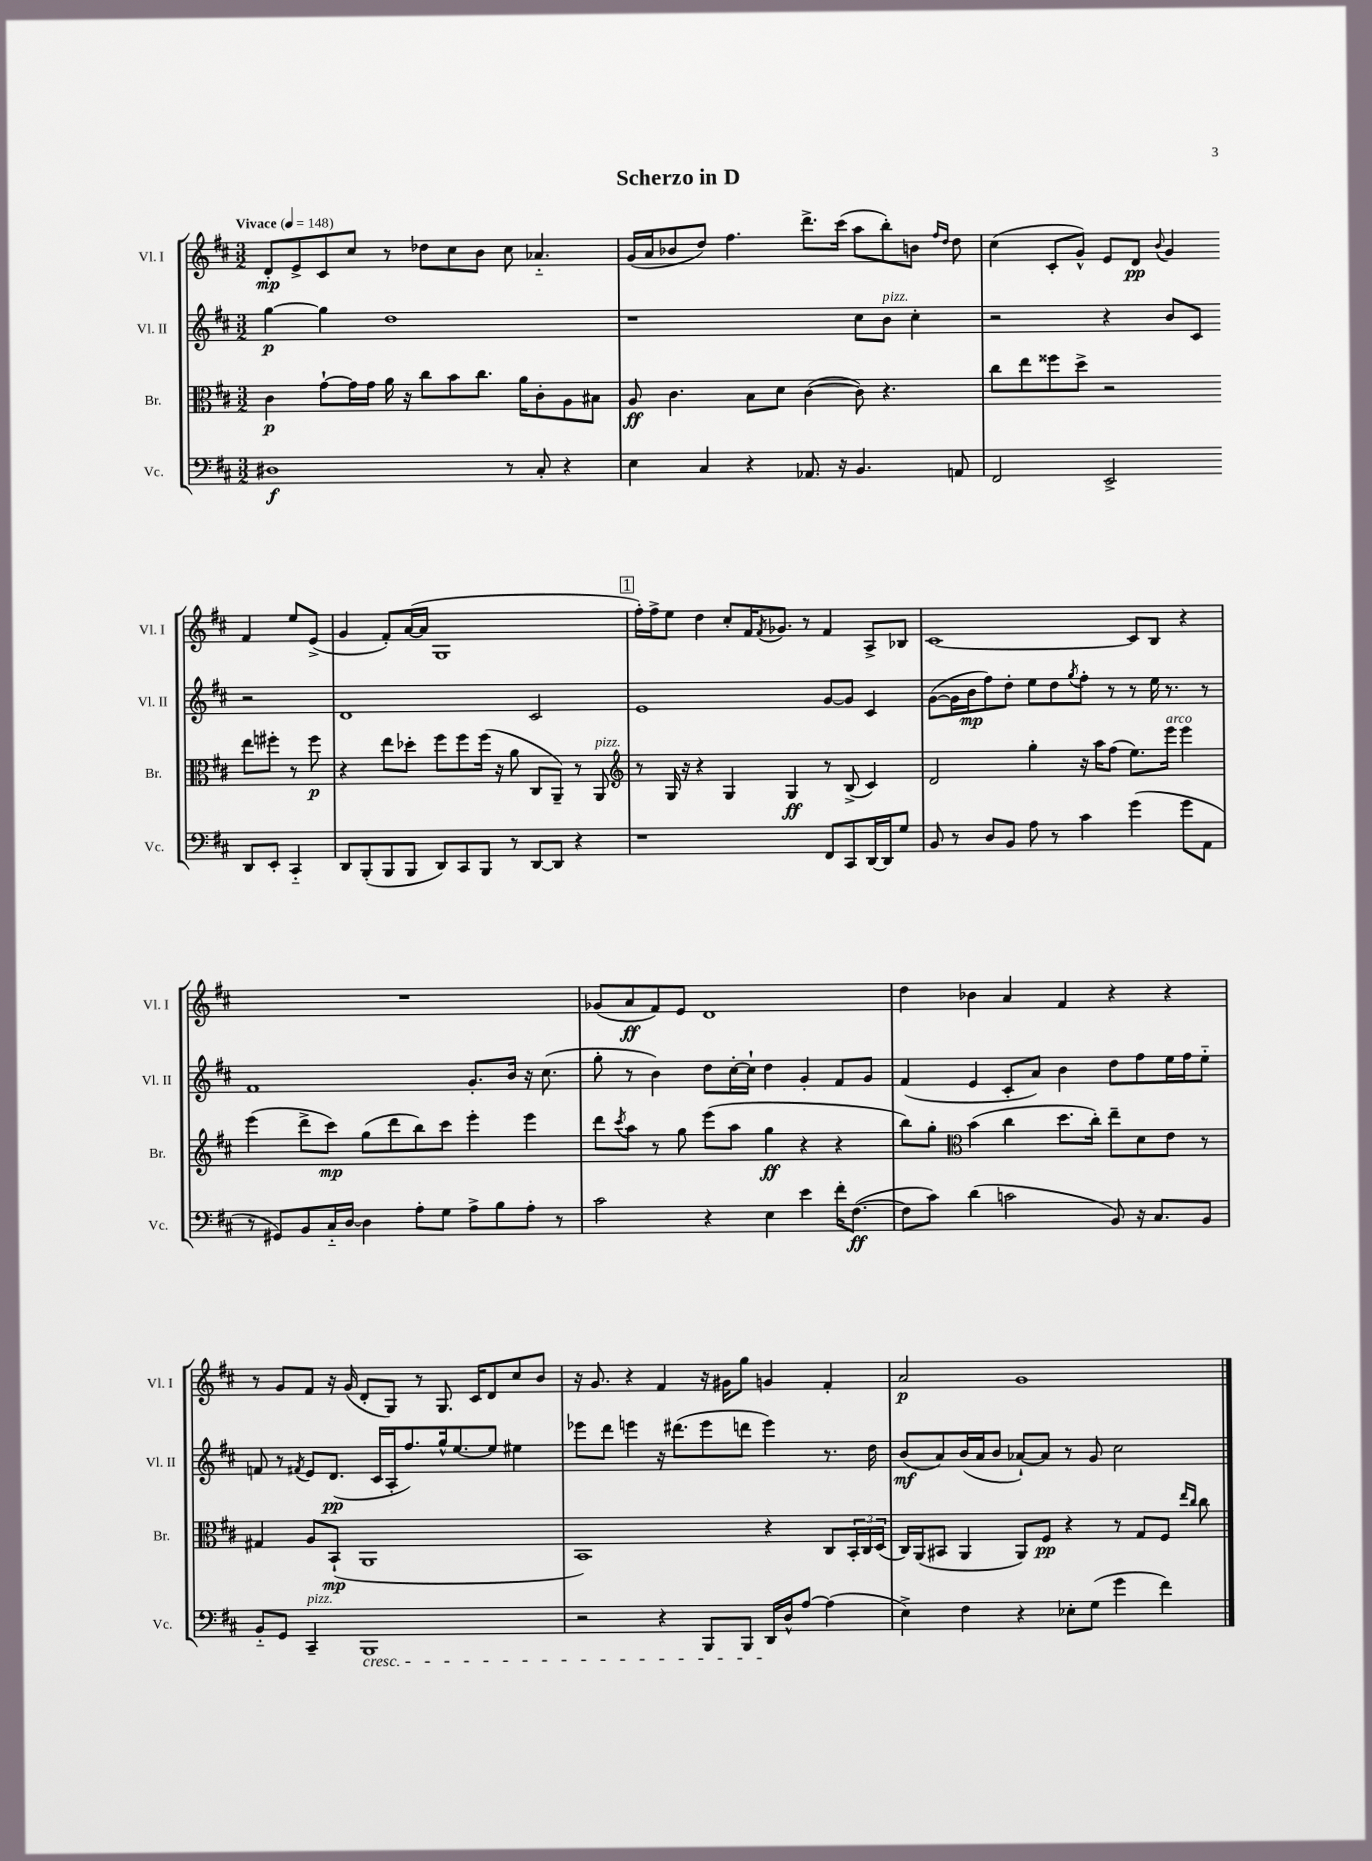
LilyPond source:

\header { title = "Scherzo in D" }
<<
\new StaffGroup <<
\new Staff = "s0" \with { instrumentName = "Vl. I" shortInstrumentName = "Vl. I" } {
    \clef treble \key d \major \numericTimeSignature \time 3/2 \tempo "Vivace" 4 = 148
    d'8-.\mp e'8-> cis'8 cis''8 r8 des''8 cis''8 b'8 cis''8 aes'4.-_ |
    g'16( a'16 bes'8 d''8) fis''4. d'''8.-> cis'''16( a''8 b''8-.) b'8 \grace { fis''16 d''16 } d''8 |
    cis''4( cis'8-. g'8-^) e'8 d'8\pp \appoggiatura { b'8 } g'4 fis'4 e''8 e'8->( |
    g'4 fis'8-.) a'16~( a'16 g1 |
    \mark \markup { \box "1" } fis''16-.) fis''16-> e''8 d''4 cis''8-. fis'16 \acciaccatura { fis'8 } ges'8. r8 fis'4 a8-> bes8 |
    cis'1~ cis'8 b8 r4 |
    R1. |
    ges'8( a'8\ff fis'8) e'8 d'1 |
    d''4 bes'4 a'4 fis'4 r4 r4 |
    r8 g'8 fis'8 r16 g'16( d'8-. g8) r8 g8. cis'16 d'8 cis''8 b'8 |
    r16 g'8. r4 fis'4 r16 gis'16 g''8 g'4 fis'4-. |
    a'2\p g'1 \bar "|." |
}
\new Staff = "s1" \with { instrumentName = "Vl. II" shortInstrumentName = "Vl. II" } {
    \clef treble \key d \major \numericTimeSignature \time 3/2
    g''4~\p g''4 d''1 |
    r1 cis''8 b'8^\markup { \italic "pizz." } cis''4-. |
    r2 r4 b'8 cis'8 r2 |
    d'1 cis'2 |
    \mark \markup { \box "1" } e'1 g'8~ g'8 cis'4 |
    g'8~( g'16 b'16\mp fis''8) d''8-. e''8 d''8 \acciaccatura { g''8 } fis''8-. r8 r8 e''16 r8. r8 |
    fis'1 g'8.-. b'16 r16 cis''8.( |
    g''8-. r8 b'4) d''8 cis''16~-. cis''16-! d''4 g'4-. fis'8 g'8 |
    fis'4( e'4 cis'8-. a'8) b'4 d''8 fis''8 e''16 fis''16 e''8-_ |
    f'8 r8 \acciaccatura { fis'8 } e'8 d'8.\pp( cis'16 a16-. fis''8.) g''16-^ e''8.~ e''8 eis''4 |
    ees'''8 d'''8 e'''4 r16 dis'''8.( e'''8 d'''8 e'''4) r8. d''16 |
    b'8\mf( a'8) b'16( a'16 b'8 aes'8~-!) aes'8 r8 g'8 cis''2 \bar "|." |
}
\new Staff = "s2" \with { instrumentName = "Br." shortInstrumentName = "Br." } {
    \clef alto \key d \major \numericTimeSignature \time 3/2
    cis'4\p g'8~-! g'16 g'16 a'16 r16 cis''8 b'8 cis''8. a'16 cis'8-. a8 bis8 |
    a8\ff cis'4. b8 d'8 cis'4~( cis'8) r4. |
    cis''8 e''8 fisis''8 d''8-> r2 e''8 fis''8-. r8 fis''8\p |
    r4 e''8 des''8-. fis''8 fis''8 fis''16( r16 a'8 cis8 a,8--) r8 a,8^\markup { \italic "pizz." } |
    \mark \markup { \box "1" } \clef treble r8 g16 r16 r4 g4 g4\ff r8 b8->( cis'4) |
    d'2 g''4-. r16 a''16 fis''8( e''8.) e'''16^\markup { \italic "arco" } e'''4 |
    e'''4( d'''8-> cis'''8\mp) g''8( d'''8 b''8) cis'''8 e'''4-. e'''4 |
    d'''8 \acciaccatura { cis'''8 } a''8 r8 g''8 e'''8( a''8 g''4\ff r4 r4 |
    b''8) g''8-. \clef alto b'4( cis''4 d''8. cis''16-.) e''8-- d'8 e'8 r8 |
    gis4 a8 b,8-!\mp( a,1 |
    b,1) r4 cis8 \tuplet 3/2 { b,16-. cis16 d16( } |
    cis16) a,16( bis,8 a,4 a,8) fis8\pp r4 r8 g8 fis8 \grace { e''16 cis''16 } cis''8 \bar "|." |
}
\new Staff = "s3" \with { instrumentName = "Vc." shortInstrumentName = "Vc." } {
    \clef bass \key d \major \numericTimeSignature \time 3/2
    dis1\f r8 cis8-. r4 |
    e4 cis4 r4 aes,8. r16 b,4. a,8 |
    fis,2 e,2-> d,8 e,8-. cis,4-_ |
    d,8 b,,8-.( b,,8 b,,8 d,8) cis,8 b,,8 r8 d,8~ d,8 r4 |
    \mark \markup { \box "1" } r1 fis,8 cis,8 d,16~ d,16 g8 |
    b,8 r8 d8 b,8 a8 r8 cis'4 g'4( g'8 a,8 |
    r8 gis,8) b,8 cis16-_ d16~ d4 a8-. g8 a8-> b8 a8-. r8 |
    cis'2 r4 e4 e'4 fis'16-. fis8.~\ff( |
    fis8 cis'8) d'4( c'2 b,8) r16 cis8. b,8 |
    b,8-_ g,8 cis,4--^\markup { \italic "pizz." } b,,1\cresc |
    r2 r4 b,,8 b,,8 d,16\! d16-^ a8~ a4( |
    e4->) fis4 r4 ees8-. g8( g'4 fis'4) \bar "|." |
}
>>
>>
\layout { \context { \Score \remove "Bar_number_engraver" } }
